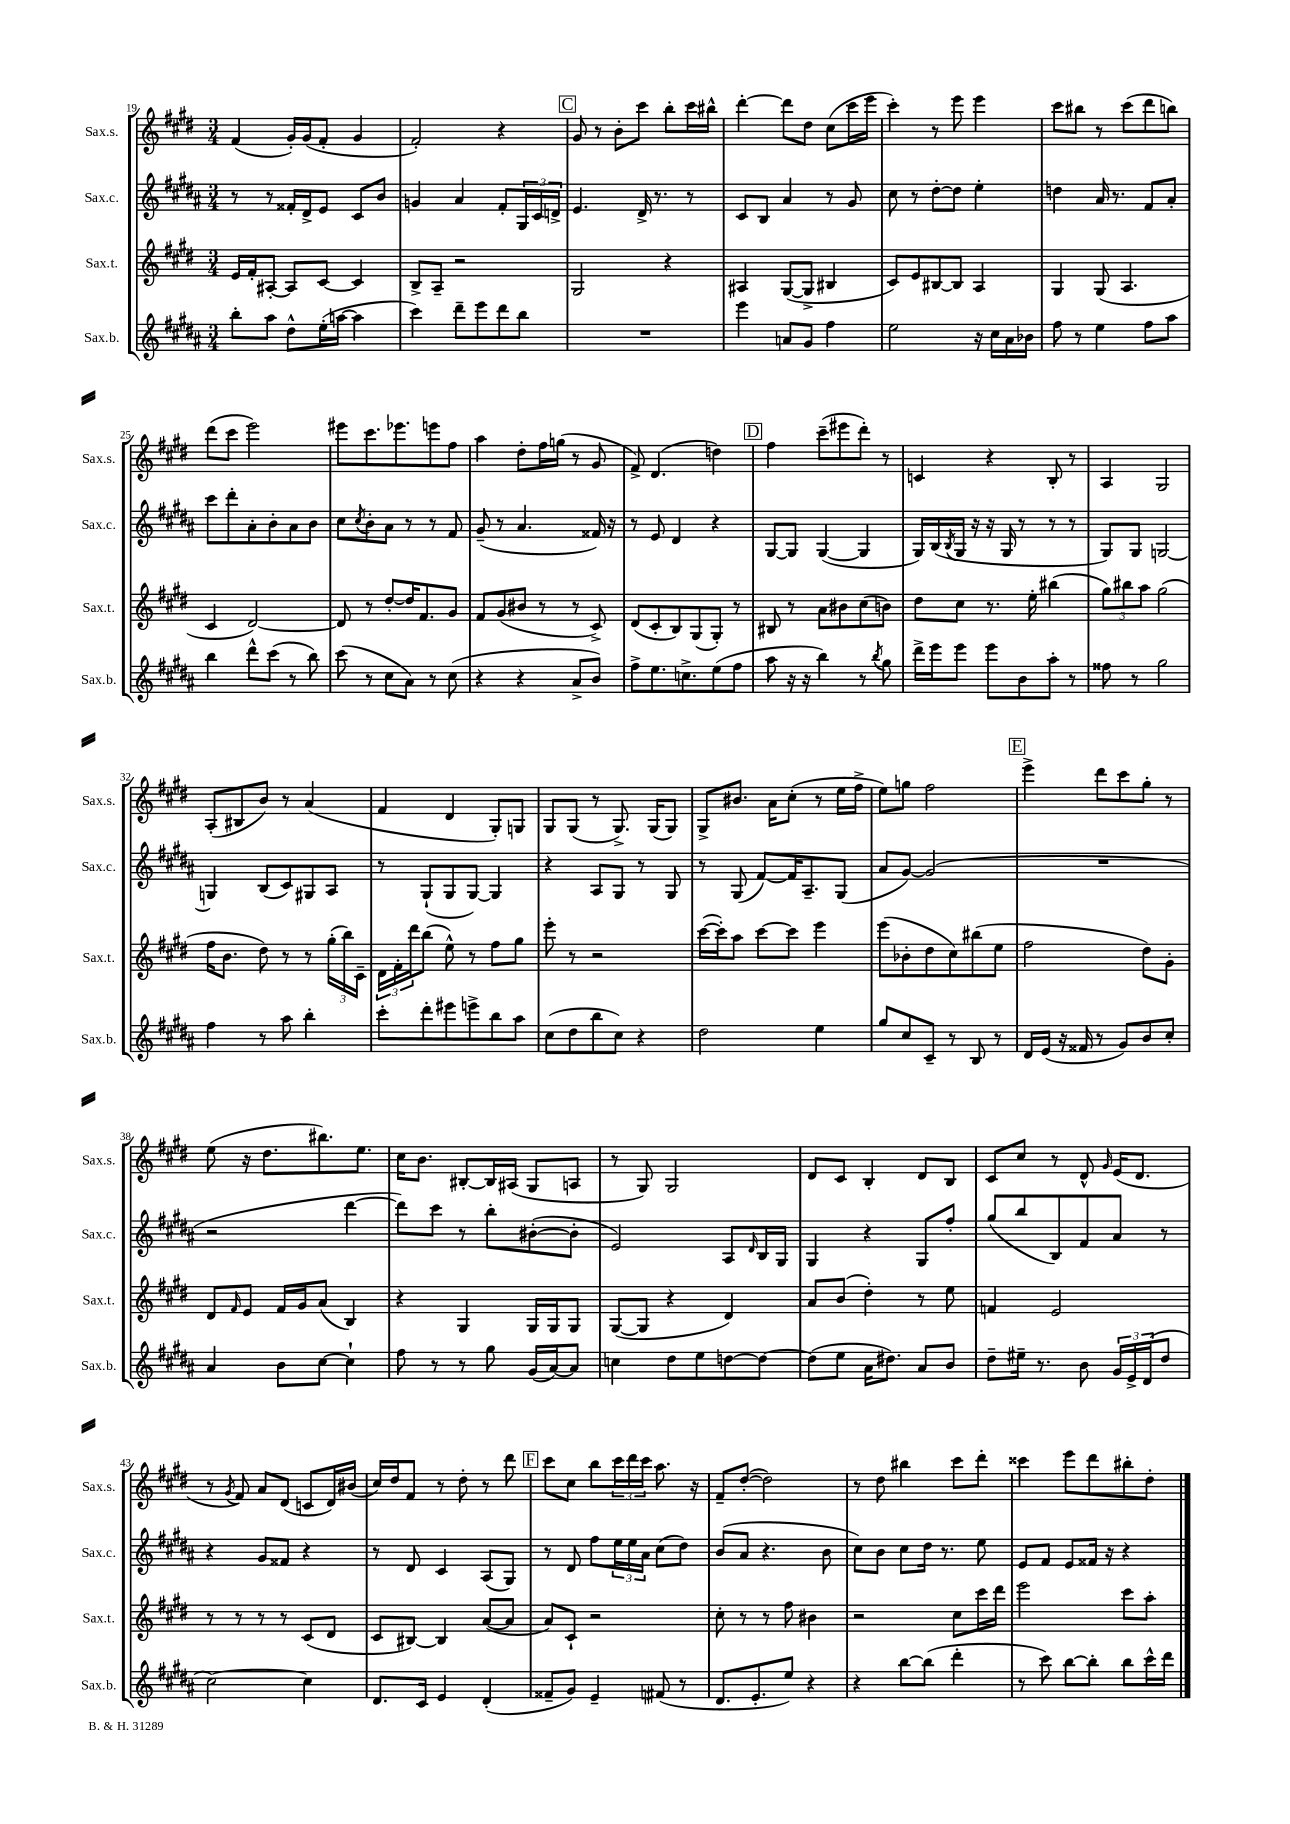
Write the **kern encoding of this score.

**kern	**kern	**kern	**kern
*staff4	*staff3	*staff2	*staff1
*clefG2	*clefG2	*clefG2	*clefG2
*k[f#c#g#d#a#]	*k[f#c#g#d#]	*k[f#c#g#d#a#]	*k[f#c#g#d#]
*M3/4	*M3/4	*M3/4	*M3/4
8bb'	16e	8r	(4f#
.	16f#'	.	.
8aa#	[8A#'	8r	.
8dd#^^	8A#]	16f##'	16g#')
.	.	16d#^	(16g#
(16ee'	[8c#	8e	8f#'
[16aa	.	.	.
4aa]	4c#]	8c#	4g#
.	.	8b	.
=	=	=	=
4ccc#)	8B^	4g	2f#')
.	8A~	.	.
8ddd#~	2r	4a#	.
8eee	.	.	.
8ddd#	.	8f#'	4r
8bb	.	24G#	.
.	.	24c#	.
.	.	24d^	.
=	=	=	=
2.r	2G#	4.e	8g#
.	.	.	8r
.	.	.	8b'
.	.	16d#^	8ccc#
.	.	8.r	.
.	4r	.	8bb'
.	.	8r	16ccc#
.	.	.	16bb#^^
=	=	=	=
4eee	4A#	8c#	[4ddd#'
.	.	8B	.
8a	([8G#	4a#	8ddd#]
8g#	8G#^]	.	8dd#
4ff#	4B#	8r	(8cc#
.	.	8g#	16ccc#
.	.	.	16eee
=	=	=	=
2ee	8c#)	8cc#	4ccc#')
.	8e	8r	.
.	[8B#	[8dd#'	8r
.	8B#]	8dd#]	8eee
16r	4A	4ee'	4eee
16cc#	.	.	.
16a#	.	.	.
16b-	.	.	.
=	=	=	=
8ff#	4G#	4dd	8ccc#
8r	.	.	8bb#
4ee	(8G#	16a#	8r
.	.	8.r	.
.	4.A	.	(8ccc#
8ff#	.	8f#	8ddd#
8aa#	.	8a#'	8bb)
=	=	=	=
4bb	4c#	8ccc#	(8ddd#
.	.	8ddd#'	8ccc#
8ddd#^^	[2d#)	8a#'	2eee)
(8ccc#	.	8b'	.
8r	.	8a#	.
8bb)	.	8b	.
=	=	=	=
(8ccc#	8d#]	8cc#	8eee#
.	.	8qcc#	.
8r	8r	8b'	8.ccc#
8cc#	[8dd#'	8a#	.
.	.	.	8.eee-
8a#)	16dd#]	8r	.
.	8.f#	.	.
8r	.	8r	8eee
(8cc#	8g#	8f#	8ff#
=	=	=	=
4r	8f#	(8g#~	4aa
.	(8g#	8r	.
4r	8b#	4.a#	8dd#'
.	8r	.	16ff#
.	.	.	(16gg
8a#^	8r	.	8r
8b)	8c#^)	16f##)	8g#
.	.	16r	.
=	=	=	=
8ff#^	(8d#	8r	8f#^)
8.ee	8c#'	8e	(4.d#
.	8B)	4d#	.
8.cc^	.	.	.
.	(8G#	.	.
(8ee	8G#')	4r	4dd)
8ff#	8r	.	.
=	=	=	=
8aa#	8B#	[8G#	4ff#
16r	8r	8G#]	.
16r	.	.	.
4bb)	8a	([4G#	(8ccc#~
.	8b#	.	8eee#
8r	(8cc#	4G#]	8ddd#')
8qbb	.	.	.
8gg#	8b)	.	8r
=	=	=	=
16ddd#^	8dd#	16G#)	4c
16eee	.	(16B	.
.	.	8qB	.
8eee	8cc#	16G#	.
.	.	16r	.
8eee	8.r	16r	4r
.	.	16G#	.
8b	.	8r	.
.	16ee'	.	.
8aa#'	(4bb#	8r	8B'
8r	.	8r	8r
=	=	=	=
8ff##	12gg#)	8G#)	4A
.	12bb#	.	.
8r	.	8G#	.
.	12aa	.	.
2gg#	(2gg#	[2G	2G#
=	=	=	=
4ff#	16ff#	4G]	(8A'
.	8.b	.	.
.	.	.	8B#
8r	8dd#)	(8B	8b)
8aa#	8r	8c#)	8r
4bb'	8r	8G#	(4a
.	(24gg#'	8A#	.
.	24bb)	.	.
.	24c#~	.	.
=	=	=	=
8ccc#'	24d#	8r	4f#
.	24f#'	.	.
.	24ddd#	.	.
8ddd#'	(8bb	(8G#`	.
8eee#	8ee^^)	8G#	4d#
8eee^	8r	[8G#)	.
8bb	8ff#	4G#]	8G#')
8aa#	8gg#	.	8G
=	=	=	=
(8cc#	8eee'	4r	8G#
8dd#	8r	.	(8G#
8bb	2r	8A#	8r
8cc#)	.	8G#	8.G#^)
4r	.	8r	.
.	.	.	(16G#
.	.	8G#	8G#)
=	=	=	=
2dd#	([16ccc#	8r	8G#^
.	16ccc#'])	.	.
.	8aa	(8G#	8.b#
.	[8ccc#	[8f#)	.
.	.	.	16a
.	8ccc#]	16f#]	(8cc#'
.	.	8.A#~	.
4ee	4eee	.	8r
.	.	(8G#	16ee
.	.	.	16ff#^
=	=	=	=
8gg#	(8eee	8a#	8ee)
8cc#	8b-'	[8g#)	8gg
8c#~	8dd#	(2g#]	2ff#
8r	8cc#)	.	.
8B	(8bb#	.	.
8r	8ee	.	.
=	=	=	=
16d#	2ff#	2.r	4eee^
(16e	.	.	.
16r	.	.	.
16f##	.	.	.
8r	.	.	8ddd#
8g#)	.	.	8ccc#
8b	8dd#)	.	8gg#'
8cc#'	8g#'	.	8r
=	=	=	=
4a#	8d#	2r	(8ee
.	16qqf#	.	.
.	8e	.	16r
.	.	.	8.dd#
8b	16f#	.	.
.	16g#	.	.
[8cc#	(8a	.	8.bb#)
4cc#`]	4B)	[4ddd#	.
.	.	.	8.ee
=	=	=	=
8ff#	4r	8ddd#])	16cc#
.	.	.	8.b
8r	.	8ccc#	.
8r	4G#	8r	[8B#'
8gg#	.	8bb'	16B#]
.	.	.	(16A#
(16g#	16G#	([8b#'	8G#
[16a#)	16G#	.	.
8a#]	8G#	8b#']	8A
=	=	=	=
4cc	([8G#	2e)	8r
.	8G#]	.	8G#)
8dd#	4r	.	2G#
8ee	.	.	.
[8dd	4d#)	8A#	.
.	.	16qqd#	.
8dd_	.	16B	.
.	.	16G#	.
=	=	=	=
(8dd]	8a	4G#	8d#
8ee	(8b	.	8c#
16a#	4dd#')	4r	4B'
8.dd#)	.	.	.
8a#	8r	8G#	8d#
8b	8ee	8ff#'	8B
=	=	=	=
8dd#~	4f	(8gg#	8c#
16ee#~	.	8bb	8cc#
8.r	.	.	.
.	2e	8B)	8r
8b	.	8f#	8d#^^
.	.	.	16qqg#
24g#	.	8a#	(16e
24e^	.	.	.
.	.	.	8.d#
(24d#	.	.	.
8dd#	.	8r	.
=	=	=	=
[2cc#)	8r	4r	8r
.	.	.	8qg#
.	8r	.	8f#)
.	8r	8g#	8a
.	8r	8f##	(8d#
4cc#]	(8c#	4r	8c
.	8d#	.	16d#)
.	.	.	(16b#
=	=	=	=
8.d#	8c#	8r	16cc#)
.	.	.	16dd#
.	[8B#)	8d#	8f#
16c#	.	.	.
4e	4B#]	4c#	8r
.	.	.	8dd#'
(4d#'	([8a	(8A#	8r
.	8a]	8G#)	8ddd#
=	=	=	=
8f##~	8a)	8r	8ccc#
8g#)	8c#`	8d#	8cc#
4e~	2r	8ff#	8bb
.	.	24ee	24ccc#
.	.	24ee	24ddd#
.	.	24a#	24ccc#
(8f#	.	(8cc#	8.aa
8r	.	8dd#)	.
.	.	.	16r
=	=	=	=
8.d#	8cc#'	(8b	8f#~
.	8r	8a#	([8dd#'
8.e'	.	.	.
.	8r	4.r	2dd#])
8ee)	8ff#	.	.
4r	4b#	.	.
.	.	8b	.
=	=	=	=
4r	2r	8cc#)	8r
.	.	8b	8dd#
[8bb	.	8cc#	4bb#
(8bb]	.	16dd#	.
.	.	8.r	.
4ddd#'	8cc#	.	8ccc#
.	16ccc#	8ee	8ddd#'
.	16ddd#	.	.
=	=	=	=
8r	2eee	8e	4ccc##
8ccc#)	.	8f#	.
[8bb	.	8e	8eee
8bb']	.	16f##	8ddd#
.	.	16r	.
8bb	8ccc#	4r	8bb#'
16ccc#^^	8aa'	.	8dd#'
16ddd#	.	.	.
==	==	==	==
*-	*-	*-	*-
